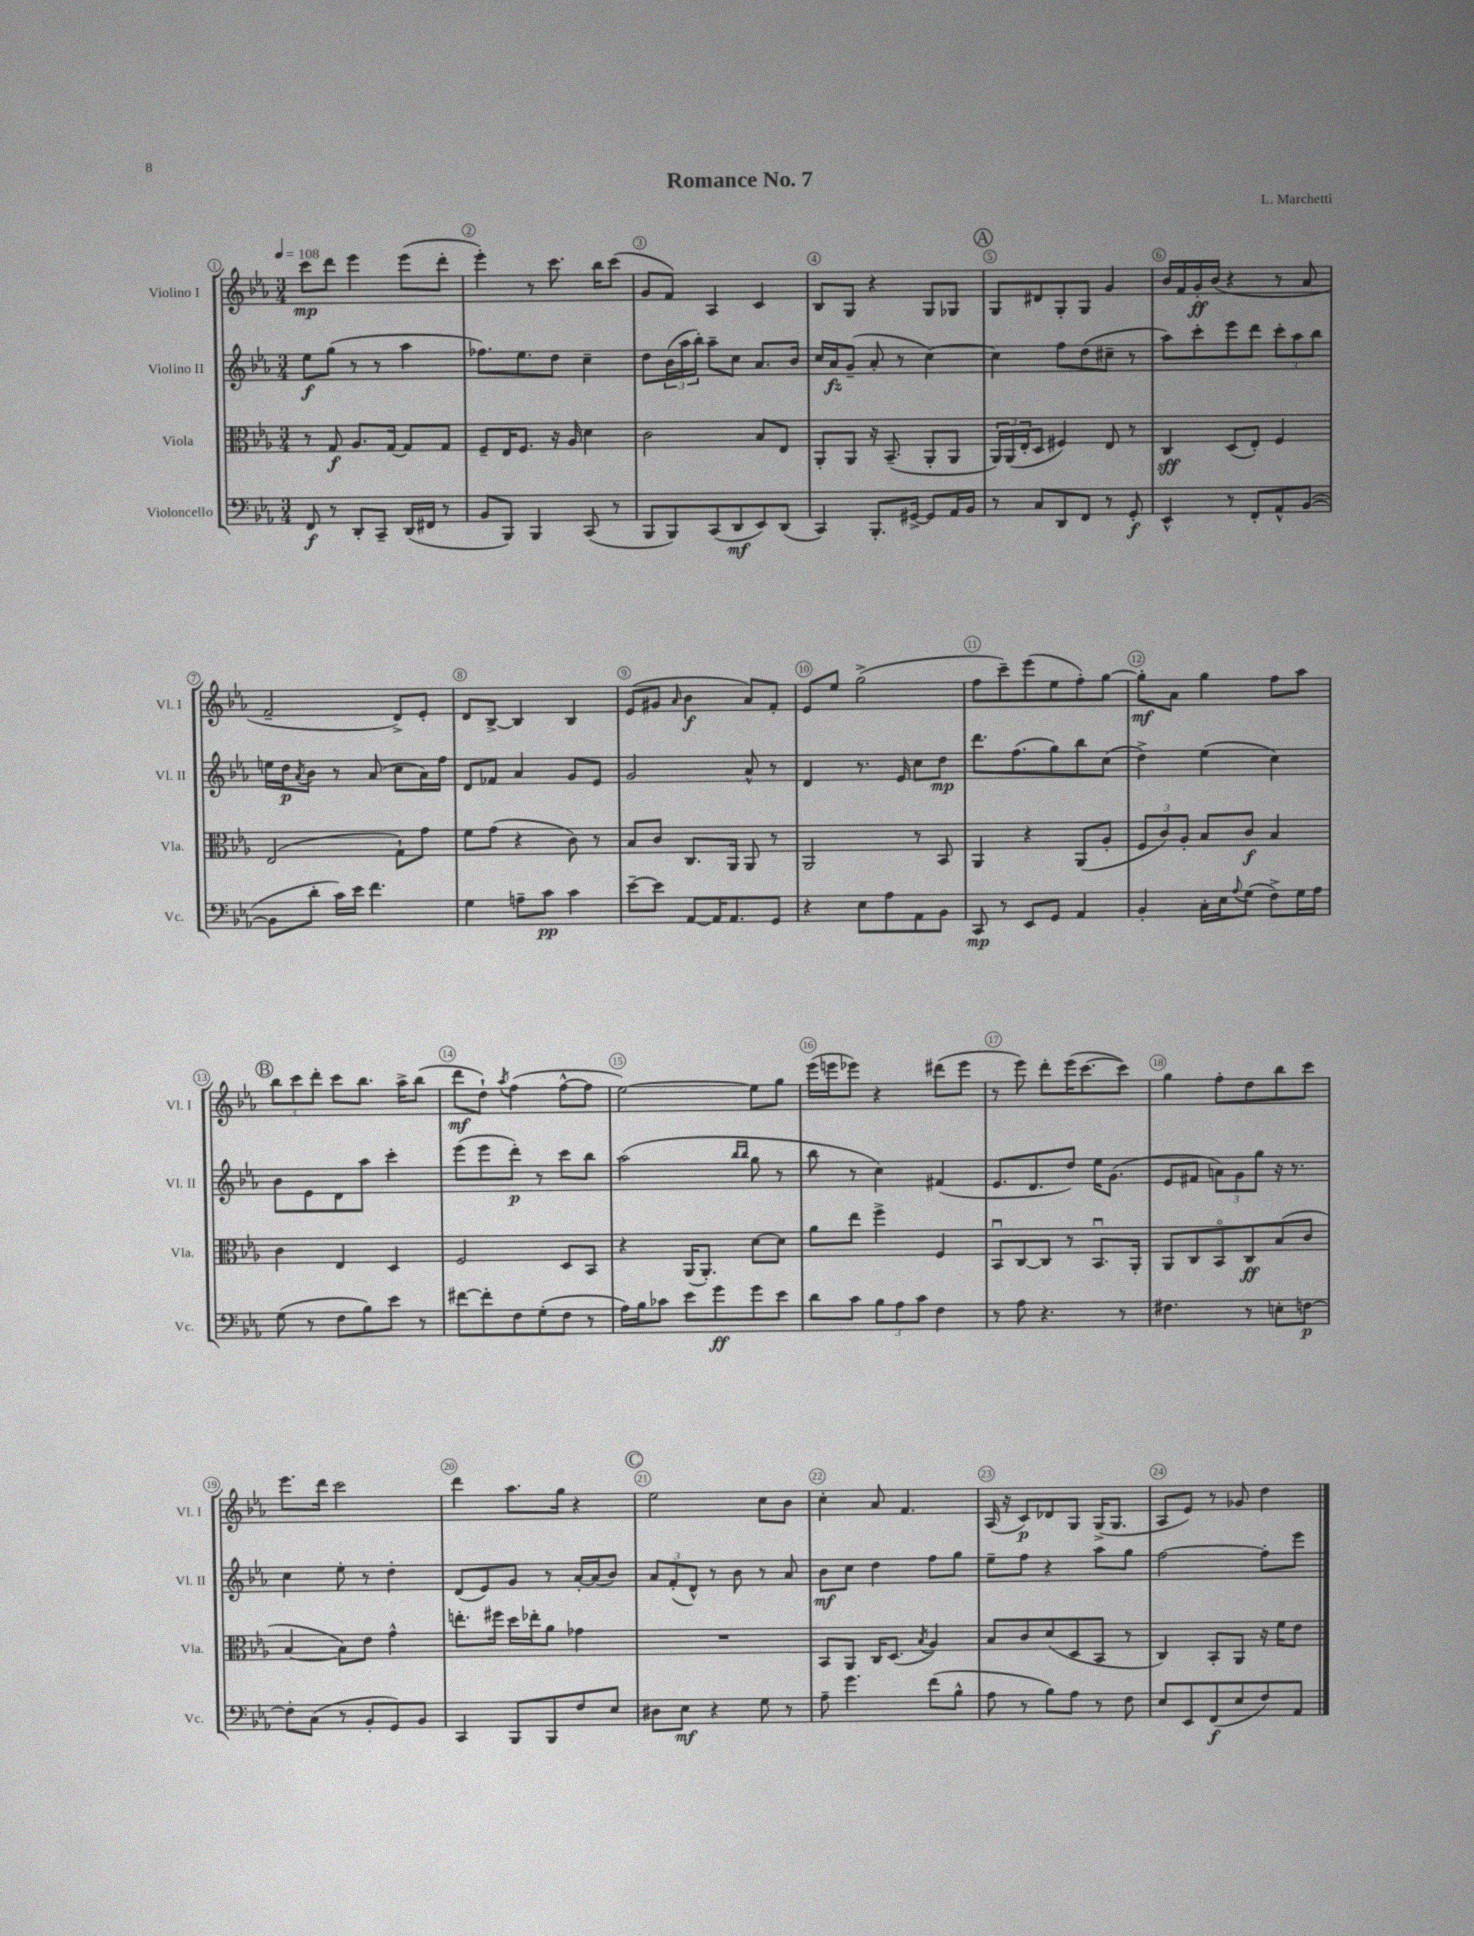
\header { title = "Romance No. 7" composer = "L. Marchetti" }
<<
\new StaffGroup <<
\new Staff = "s0" \with { instrumentName = "Violino I" shortInstrumentName = "Vl. I" } {
    \clef treble \key ees \major \numericTimeSignature \time 3/4 \tempo 4 = 108
    c'''8\mp d'''8 ees'''4 ees'''8( d'''8-. |
    ees'''4-.) r8 c'''8. bes''16 c'''8( |
    g'8 f'8) aes4 c'4 |
    bes8 g8 r4 g8 ges8 |
    \mark \markup { \circle "A" } g8 dis'8 g8-. g8 g'4 |
    bes'16 f'16 g'16-.\ff bes'16( r4 r8 aes'8 |
    f'2-- d'8->) ees'8-. |
    d'8 bes8~-> bes4 bes4 |
    ees'8( gis'8 \grace { aes'16 } bes'4\f aes'8) f'8-. |
    ees'8 ees''8 g''2->( |
    f''8 c'''8--) ees'''8( ees''8 f''8-.) g''8~ |
    g''8-.\mf aes'8 g''4 f''8 aes''8 |
    \mark \markup { \circle "B" } \tuplet 3/2 { bes''8 c'''8 d'''8-. } c'''8 bes''8. aes''16-> bes''8( |
    d'''8\mf d''8-!) \acciaccatura { aes''8 } f''4( f''8~-^ f''8 |
    ees''2~) ees''8 g''8 |
    ees'''16( e'''16 ees'''8) r4 dis'''8( ees'''8 |
    r8 ees'''8) d'''8-. ees'''16( c'''8.~ c'''8) |
    g''4 f''8-. d''8 bes''8 c'''8 |
    ees'''8. d'''16 c'''2 |
    d'''4 aes''8. g''16 r4 |
    \mark \markup { \circle "C" } ees''2 c''8 bes'8 |
    c''4-. aes'8 f'4. |
    aes16( r16 c'8\p) des'8 g8 g16->( g8. |
    aes8 ees'8) r8 ges'8 d''4 \bar "|." |
}
\new Staff = "s1" \with { instrumentName = "Violino II" shortInstrumentName = "Vl. II" } {
    \clef treble \key ees \major \numericTimeSignature \time 3/4
    ees''8\f g''8( r8 r8 aes''4 |
    fes''8.) ees''8. d''8 c''4-- |
    d''8 \tuplet 3/2 { bes'16( aes''16 bes''16-.) } aes''8-- c''8 aes'8. bes'16 |
    c''16 aes'16\fz g'8--( aes'8-. r8 c''4~) |
    \mark \markup { \circle "A" } c''4 f''8 d''8( cis''8-- r8 |
    aes''8) c'''8-. ees'''8 d'''8 \tuplet 3/2 { c'''8-. aes''8 bes''8 } |
    e''16 d''16\p \acciaccatura { aes'8 } bes'8 r8 aes'8( c''8 aes'16) f''16 |
    d'8 fes'8 aes'4 g'8 ees'8 |
    g'2 aes'8-^ r8 |
    d'4 r8. ees'16 c''8 d''8\mp |
    d'''8. f''8.( g''8) bes''8 c''8( |
    d''4->) ees''4( c''4) |
    \mark \markup { \circle "B" } bes'8 ees'8 d'8 aes''8 c'''4-. |
    ees'''8( ees'''8 d'''8-.\p) r8 c'''8 bes''8 |
    aes''2( \grace { bes''16 bes''16 } g''8 r8 |
    bes''8 r8 c''4) fis'4( |
    ees'8. d'8. d''8) ees''16 g'8.( |
    ees'8 fis'8 \tuplet 3/2 { a'8) g'8 g''8 } r16 r8. |
    c''4 ees''8-. r8 d''4-. |
    d'8( ees'8) g'8 r8 aes'16~-. aes'16( bes'8) |
    \mark \markup { \circle "C" } \tuplet 3/2 { aes'8 f'8-.( d'8-^) } r8 bes'8 r8 aes'8 |
    bes'8\mf c''8 d''4 f''8 g''8 |
    ees''8-- f''8 r4 aes''8 g''8 |
    f''2~ f''8-. ees'''8 \bar "|." |
}
\new Staff = "s2" \with { instrumentName = "Viola" shortInstrumentName = "Vla." } {
    \clef alto \key ees \major \numericTimeSignature \time 3/4
    r8 g8\f aes8. g16~ g8 g8 |
    f8-- ees16 f8. r16 aes16 d'4 |
    c'2 bes8 ees8 |
    aes,8-. aes,8 r16 bes,8.--( aes,8-. aes,8 |
    \mark \markup { \circle "A" } \tuplet 3/2 { aes,16) aes,16( ees16-. } d8 fis4) ees8 r8 |
    c4\sff d8( ees8-.) f4 |
    ees2( g8-!) g'8 |
    f'8 g'8( r4 c'8) r8 |
    bes8 c'8 c8. aes,16 aes,8 r8 |
    aes,2 r8 bes,8 |
    aes,4 r4 aes,8( aes8-. |
    \tuplet 3/2 { f8 c'8) aes8-. } bes8 c'8\f bes4 |
    \mark \markup { \circle "B" } c'4 ees4 d4 |
    f2 d8 bes,8 |
    r4 aes,16( aes,8.-.) d'8~ d'8 |
    aes'8 ees''8 f''4-> f4 |
    bes,8\downbow c8~ c8 r8 bes,8.\downbow aes,16-. |
    aes,8 c8 bes,8\flageolet c8\ff bes8( c'8 |
    bes4~ bes8) ees'8 g'4-^ |
    e''8.-. fis''16 d''16 ees''16-. aes'8 ges'4 |
    \mark \markup { \circle "C" } R2. |
    bes,8 aes,8 c16 d8.( \acciaccatura { bes8 } aes4) |
    bes8 c'8 d'8( d8 bes,8 r8 |
    c4) bes,8-. aes,8 r16 f'16 ees'8 \bar "|." |
}
\new Staff = "s3" \with { instrumentName = "Violoncello" shortInstrumentName = "Vc." } {
    \clef bass \key ees \major \numericTimeSignature \time 3/4
    f,8\f r8 d,8-. c,8-- d,16( fis,16 r8 |
    bes,8 bes,,8) bes,,4 c,8( r8 |
    bes,,8 bes,,8) c,8( d,8\mf ees,8) d,8( |
    c,4) bes,,8.-. gis,16~-> gis,8 aes,16 bes,16 |
    \mark \markup { \circle "A" } r8 c8 d,8 f,8 r8 g,8-.\f |
    ees,4-^ r8 f,8-. aes,8-^ bes,8~( |
    bes,8 d'8-. c'16) ees'16 f'4. |
    g4 a8-- c'8\pp c'4 |
    ees'8~-- ees'8 aes,8~ aes,16 aes,8. g,8 |
    r4 ees8 aes8 aes,8 bes,8 |
    c,8\mp r8 ees,8 g,8 aes,4 |
    bes,4-. c16-. ees16 \appoggiatura { aes8 } g8( f8->) g16 aes16 |
    \mark \markup { \circle "B" } g8( r8 f8 bes8) ees'8 r8 |
    fis'8~ fis'8-. f8 g8-.( f8 r8 |
    aes16) bes16 ces'8 ees'8 g'8\ff g'8 ees'8 |
    d'8 c'8 \tuplet 3/2 { bes8 aes8 c'8 } f4 |
    r8 aes8 r4. r8 |
    fis4. r8 e8-. f8~\p |
    f8-. c8( r8 bes,8-. g,8) bes,8 |
    c,4 bes,,8 bes,,8 f8 ees8 |
    \mark \markup { \circle "C" } dis8 ees8\mf r4 g8 r8 |
    aes8-- g'4. f'8( bes8-^ |
    aes8 r8 bes8) aes8 r8 f8 |
    ees8 ees,8 f,8\f( ees8 f8) aes,8 \bar "|." |
}
>>
>>
\layout { \context { \Score \override BarNumber.break-visibility = ##(#f #t #t) barNumberVisibility = #all-bar-numbers-visible \override BarNumber.stencil = #(make-stencil-circler 0.1 0.3 ly:text-interface::print) } }
